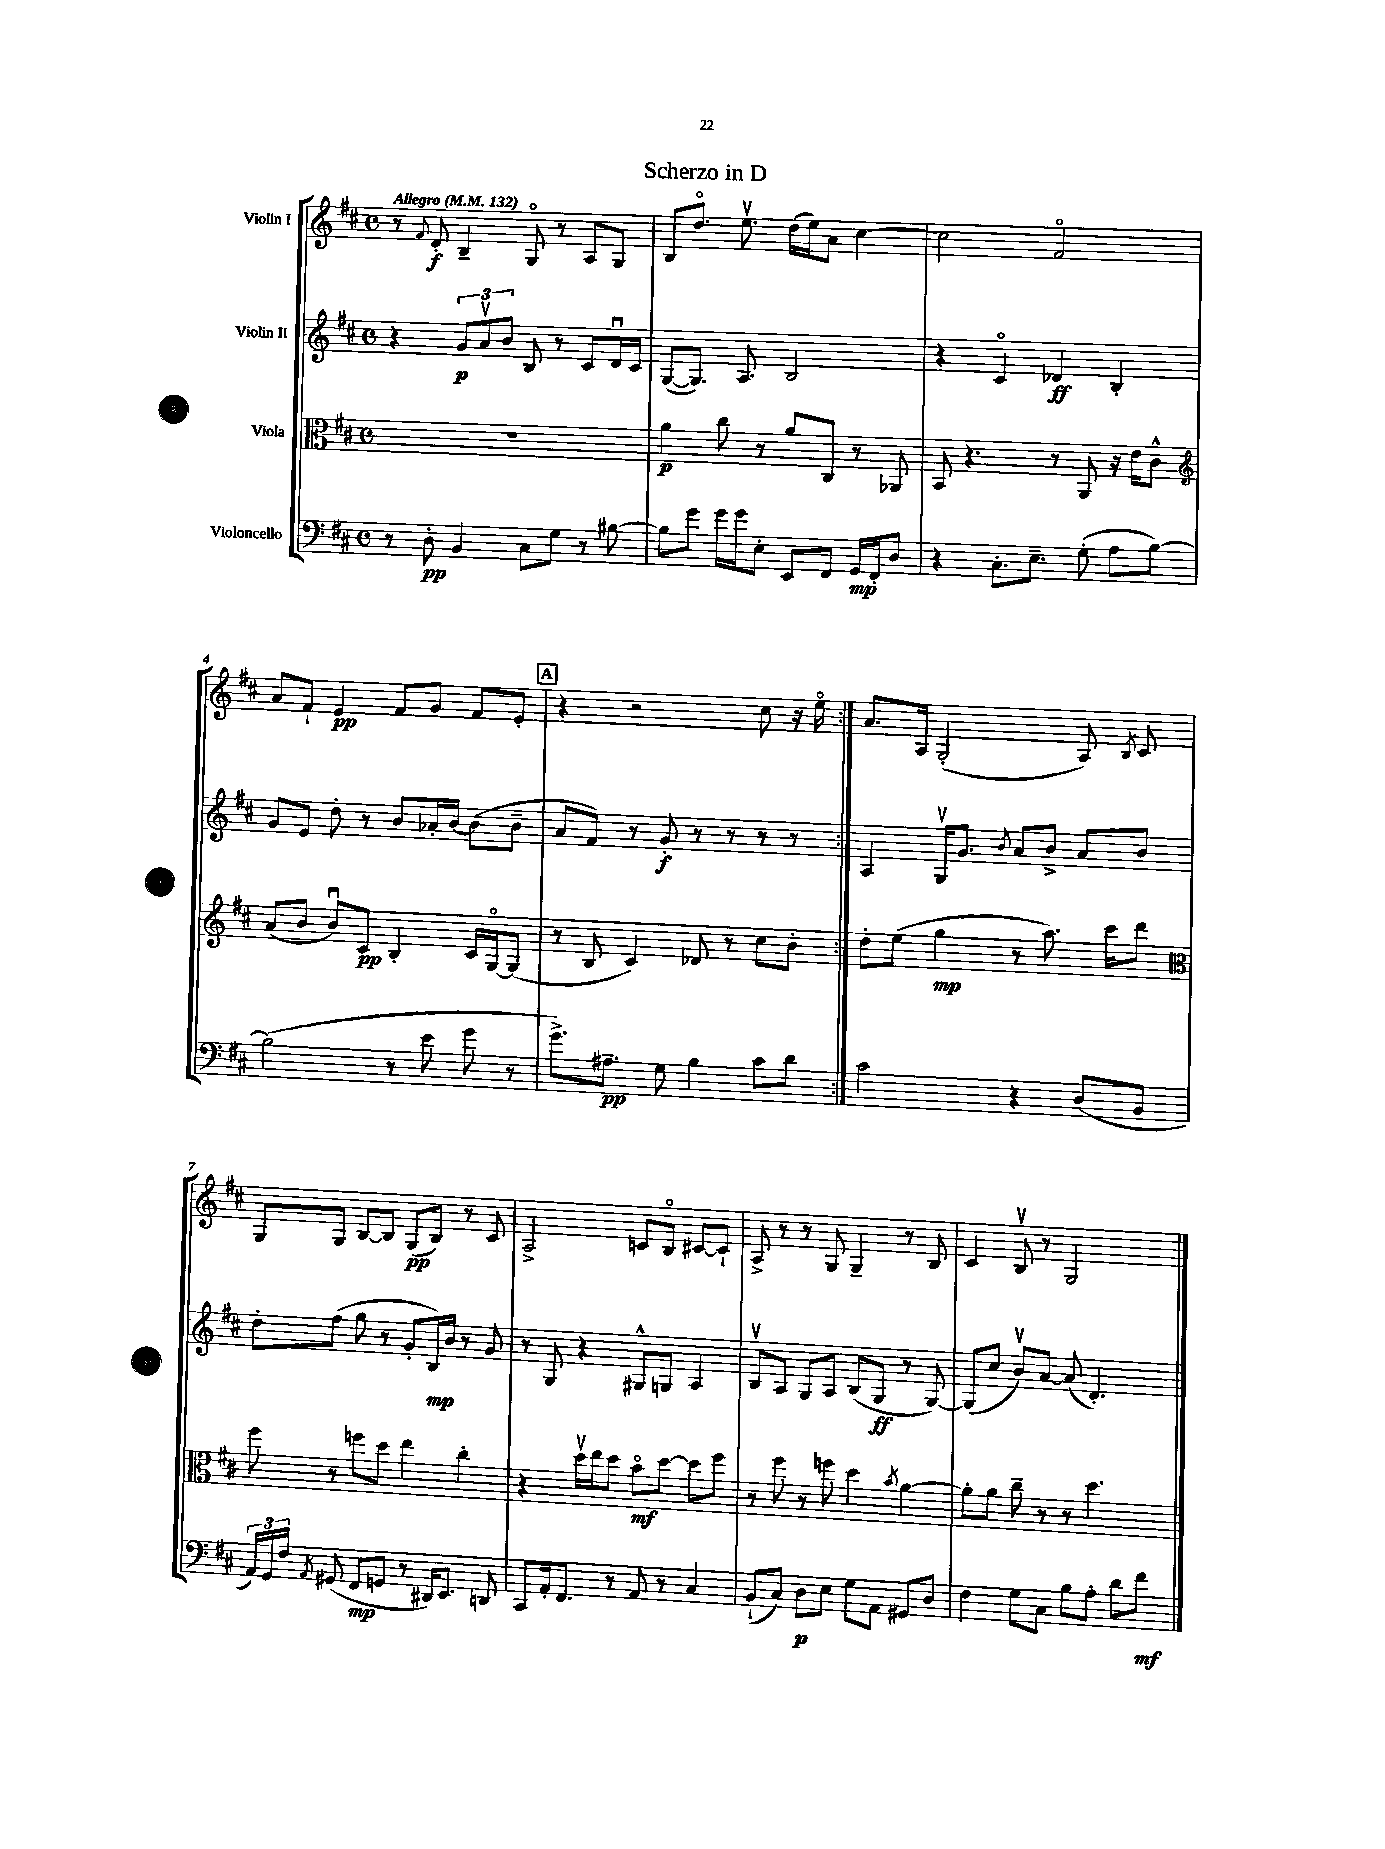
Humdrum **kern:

**kern	**dynam	**kern	**dynam	**kern	**dynam	**kern	**dynam
*part4	*part4	*part3	*part3	*part2	*part2	*part1	*part1
*staff4	*staff4	*staff3	*staff3	*staff2	*staff2	*staff1	*staff1
*I"Violoncello	*	*I"Viola	*	*I"Violin II	*	*I"Violin I	*
*clefF4	*	*clefC3	*	*clefG2	*	*clefG2	*
*k[f#c#]	*	*k[f#c#]	*	*k[f#c#]	*	*k[f#c#]	*
*M4/4	*	*M4/4	*	*M4/4	*	*M4/4	*
*met(c)	*	*met(c)	*	*met(c)	*	*met(c)	*
*MM132	*	*MM132	*	*MM132	*	*MM132	*
=1	=1	=1	=1	=1	=1	=1	=1
!	!	!	!	!	!	!LO:TX:a:B:t=Allegro	!
8r	.	1r	.	4r	.	8r	.
.	.	.	.	.	.	8qqf#/	.
8D'\	pp	.	.	.	.	8d'/	f
4BB/	.	.	.	12g/L	p	4B~/	.
.	.	.	.	12av/	.	.	.
.	.	.	.	12b/J	.	.	.
8C#\L	.	.	.	8B/	.	8G/	.
8G\J	.	.	.	8r	.	8r	.
8r	.	.	.	8c#/L	.	8A/L	.
[8B#X\	.	.	.	16du/L	.	8G/J	.
.	.	.	.	16c#/JJ	.	.	.
=2	=2	=2	=2	=2	=2	=2	=2
8B#\L]	.	4a\	p	([8G/L	.	8B/L	.
8g\J	.	.	.	8.G/J])	.	8.dd/J	.
16g\LL	.	8cc#\	.	.	.	.	.
16g\J	.	.	.	8.A/	.	8.eev\	.
8E'\J	.	8r	.	.	.	.	.
8EE/L	.	8a/L	.	2B/	.	(16dd\LL	.
.	.	.	.	.	.	16ee\J)	.
8FF#/J	.	8C#/J	.	.	.	8a\J	.
16GG/LL	mp	8r	.	.	.	[4cc#\	.
16FF#'/J	.	.	.	.	.	.	.
8D/J	.	8AA-X/	.	.	.	.	.
=3	=3	=3	=3	=3	=3	=3	=3
4r	.	8BB/	.	4r	.	2cc#\]	.
.	.	4.r	.	.	.	.	.
8.C#'\L	.	.	.	4c#/	.	.	.
8.E~\J	.	.	.	.	.	.	.
.	.	8r	.	4d-X/	ff	2f#/	.
(8G'\	.	8AA/	.	.	.	.	.
8A\L	.	16r	.	4B'/	.	.	.
.	.	16e\KL	.	.	.	.	.
[8B\J)	.	8c#^^\J	.	.	.	.	.
!!LO:LB:g=z
=4	=4	=4	=4	=4	=4	=4	=4
*	*	*clefG2	*	*	*	*	*
(2B\]	.	(8a/L	.	8g/L	.	8a/L	.
.	.	8b/J	.	8e/J	.	8f#`/J	.
.	.	8bu/L)	.	8dd'\	.	4e/	pp
.	.	8c#/J	pp	8r	.	.	.
8r	.	4B'/	.	8b/L	.	8f#/L	.
8e\	.	.	.	16a-X'/L	.	8g/J	.
.	.	.	.	[16b/JJ	.	.	.
8g\	.	16c#/LL	.	(8b\L]	.	8f#/L	.
.	.	[16G/J	.	.	.	.	.
8r	.	(8G/J]	.	8b~\J	.	8e'/J	.
!!LO:REH:place=s1:t=A
=5	=5	=5	=5	=5	=5	=5	=5
8.g^\L)	.	8r	.	8a/L	.	4r	.
.	.	8B/	.	8f#/J)	.	.	.
8.A#X~\J	pp	.	.	.	.	.	.
.	.	4c#/)	.	8r	.	2r	.
8G\	.	.	.	8g'/	f	.	.
4B\	.	8d-X/	.	8r	.	.	.
.	.	8r	.	8r	.	.	.
8c#\L	.	8cc#\L	.	8r	.	8cc#\	.
8d\J	.	8b'\J	.	8r	.	16r	.
.	.	.	.	.	.	16ee\	.
=6:|!	=6:|!	=6:|!	=6:|!	=6:|!	=6:|!	=6:|!	=6:|!
2c#\	.	8dd'\L	.	4A/	.	8.a/L	.
.	.	(8ee\J	.	.	.	.	.
.	.	.	.	.	.	16A/Jk	.
.	.	4gg\	mp	16Gv/KL	.	(2G'/	.
.	.	.	.	8.g/J	.	.	.
.	.	.	.	8qb/	.	.	.
4r	.	8r	.	8a/L	.	.	.
.	.	8.aa\)	.	8b^/J	.	.	.
(8D/L	.	.	.	8a/L	.	8A/)	.
.	.	16ccc#\KL	.	.	.	.	.
.	.	.	.	.	.	8qB/	.
8BB/J	.	8ddd\J	.	8b/J	.	8c#/	.
!!LO:LB:g=z
=7	=7	=7	=7	=7	=7	=7	=7
*	*	*clefC3	*	*	*	*	*
24AA/LL)	.	8ff#\	.	8dd'\L	.	8G/L	.
24GG/	.	.	.	.	.	.	.
24F#/JJ	.	.	.	.	.	.	.
8qAA/	.	.	.	.	.	.	.
(8GG#X/	.	8r	.	(8ff#\J	.	8G/J	.
8FF#/L	mp	8ffn\L	.	8gg\	.	[8B/L	.
8GGn/J	.	8dd\J	.	8r	.	8B/J]	.
8r	.	4ee\	.	8g'/L	.	(8G/L	pp
16DD#X/KL)	.	.	.	16B/L)	mp	8B/J)	.
8.EE/J	.	.	.	16b/JJ	.	.	.
.	.	4cc#'\	.	8r	.	8r	.
8DDn/	.	.	.	8g/	.	8c#/	.
=8	=8	=8	=8	=8	=8	=8	=8
8CC#/L	.	4r	.	8r	.	2A^/	.
16AA'/k	.	.	.	8G/	.	.	.
8.FF#/J	.	.	.	.	.	.	.
.	.	16ddv\LL	.	4r	.	.	.
.	.	16ee\J	.	.	.	.	.
8r	.	8dd\J	.	.	.	.	.
8AA/	.	8b\L	mf	8G#X^^/L	.	8cn/L	.
8r	.	[8dd\J	.	8Gn/J	.	8B/J	.
4C#/	.	8dd\L]	.	4A/	.	[8c#X/L	.
.	.	8ff#\J	.	.	.	8c#`/J]	.
=9	=9	=9	=9	=9	=9	=9	=9
(8BB`/L	.	8r	.	8Bv/L	.	8A^/	.
8C#/J)	.	8ff#\	.	8A/J	.	8r	.
8D\L	p	8r	.	8G/L	.	8r	.
8E\J	.	8ffn\	.	8A/J	.	8G/	.
8G\L	.	4dd\	.	(8B/L	.	4G~/	.
8AA\J	.	.	.	8G/J	ff	.	.
.	.	8qb/	.	.	.	.	.
8GG#X/L	.	[4a\	.	8r	.	8r	.
8D/J	.	.	.	[8G/)	.	8B/	.
=10	=10	=10	=10	=10	=10	=10	=10
4F#\	.	8a'\L]	.	(8G/L]	.	4c#/	.
.	.	8a\J	.	8cc#/J	.	.	.
8G\L	.	8cc#~\	.	8bv/L)	.	8Bv/	.
8C#\J	.	8r	.	[8a/J	.	8r	.
8B\L	.	8r	.	(8a/]	.	2G/	.
8A'\J	.	4.dd\	.	4.d'/)	.	.	.
8d\L	.	.	.	.	.	.	.
8f#\J	mf	.	.	.	.	.	.
==	==	==	==	==	==	==	==
*-	*-	*-	*-	*-	*-	*-	*-
